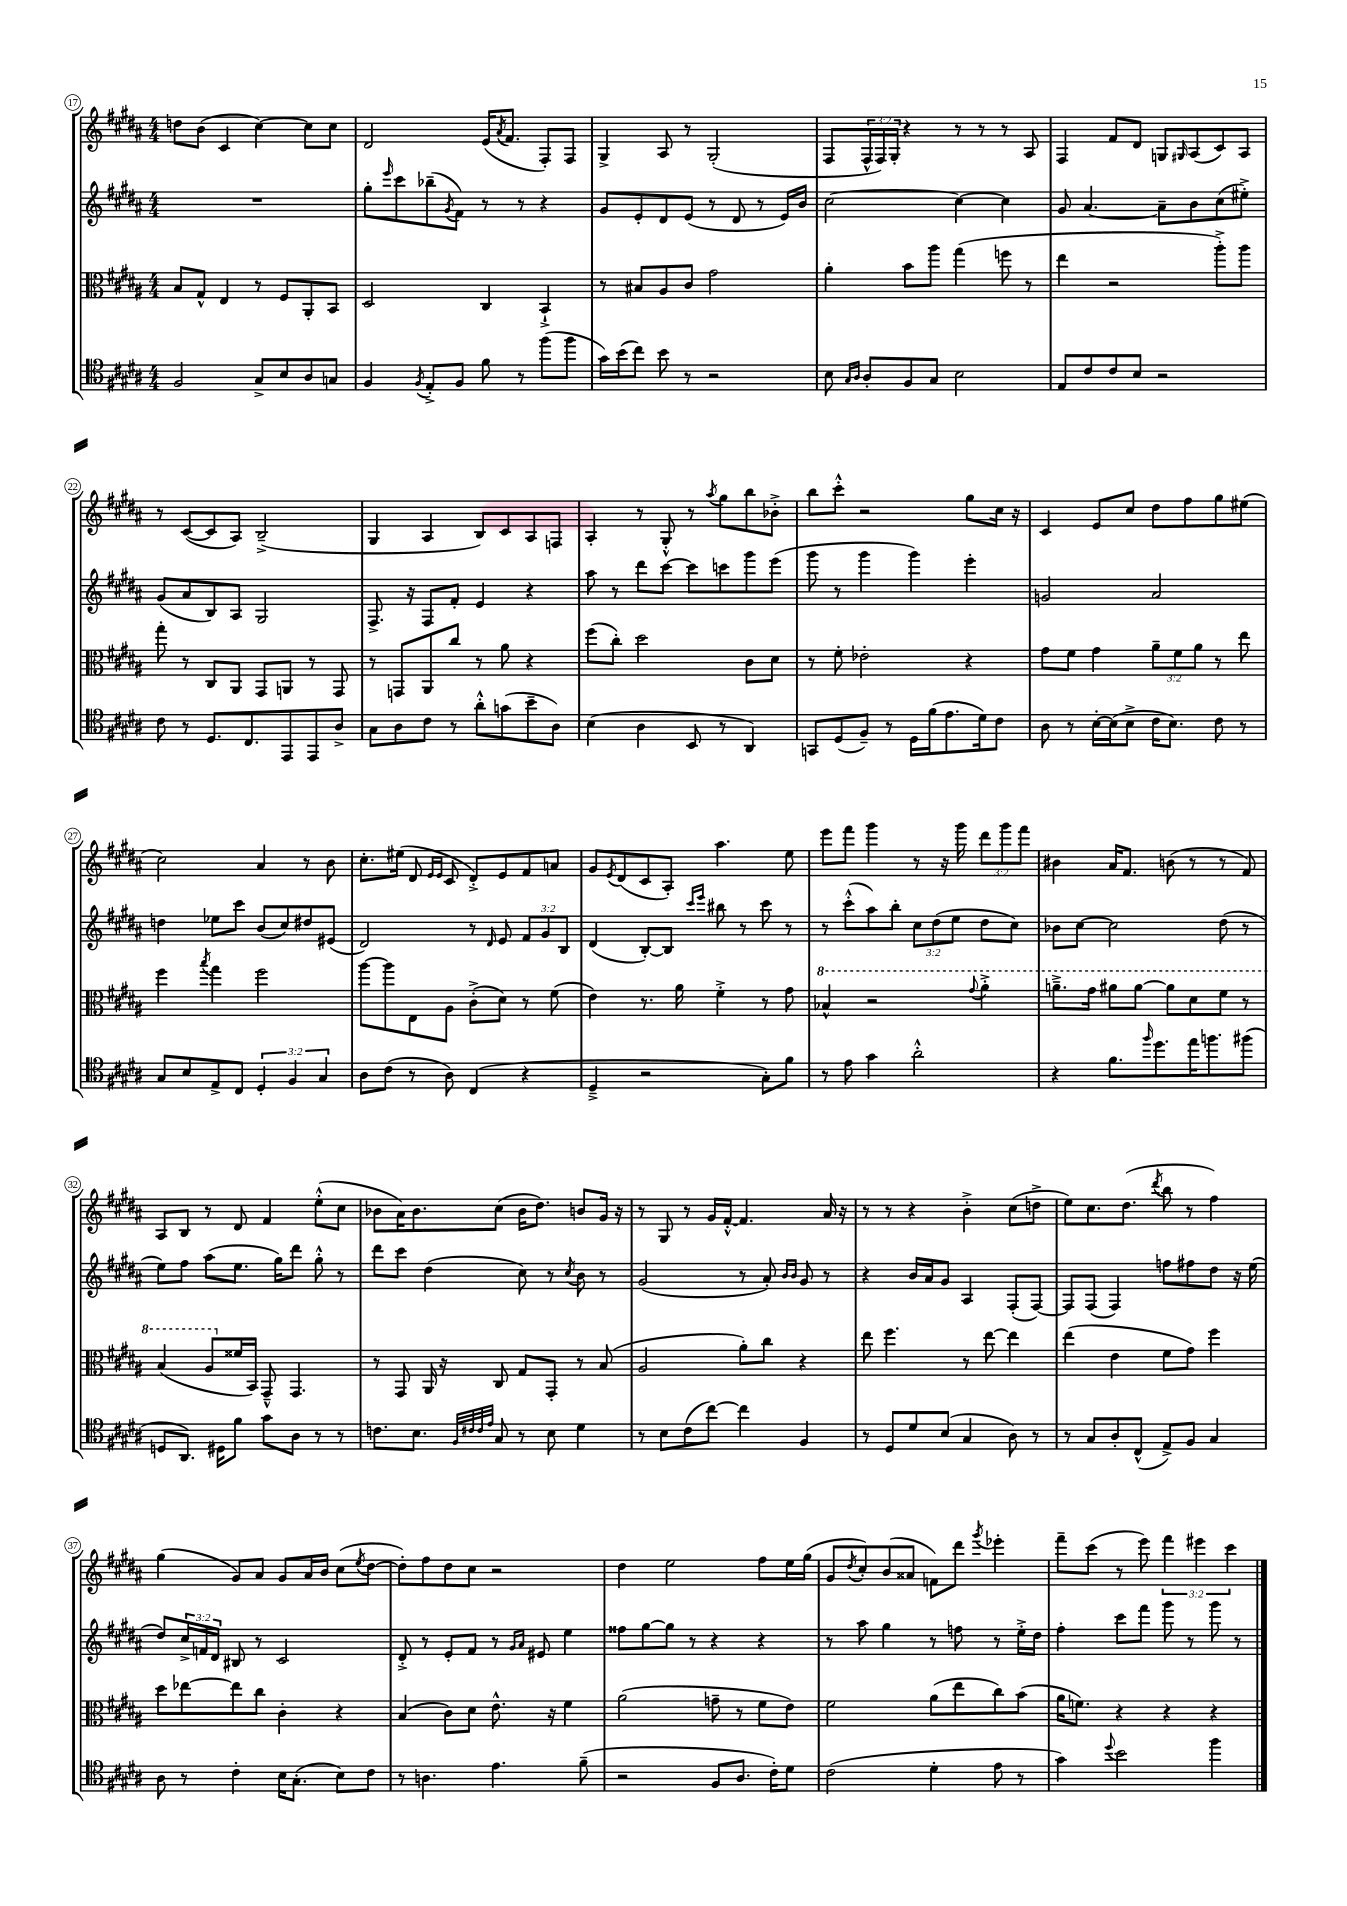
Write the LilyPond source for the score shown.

<<
\new StaffGroup <<
\new Staff = "s0" {
    \clef treble \key b \major \numericTimeSignature \time 4/4 \override Staff.TupletNumber.text = #tuplet-number::calc-fraction-text
    d''8 b'8( cis'4 cis''4~) cis''8 cis''8 |
    dis'2 e'16( \acciaccatura { ais'8 } fis'8. fis8-.) fis8 |
    gis4-> ais8 r8 gis2-.( |
    fis8 \tuplet 3/2 { fis16-^ fis16) gis16-. } r4 r8 r8 r8 ais8 |
    fis4 fis'8 dis'8 g8 \grace { gis16 } ais8( cis'8) ais8 |
    r8 cis'8~( cis'8 ais8) b2--->( |
    gis4 ais4 b8) cis'8 ais8 f8 |
    ais4-. r8 gis8-.-^ r8 \acciaccatura { ais''8 } gis''8 b''8 bes'8-.-> |
    b''8 cis'''8-.-^ r2 gis''8 cis''16 r16 |
    cis'4 e'8 cis''8 dis''8 fis''8 gis''8 eis''8( |
    cis''2) ais'4 r8 b'8 |
    cis''8.-. eis''16( dis'8 \grace { e'16 e'16 } cis'8 dis'8-.->) e'8 fis'8 a'8 |
    gis'8 \acciaccatura { e'8 } dis'8( cis'8 ais8-.) ais''4. e''8 |
    e'''8 fis'''8 gis'''4 r8 r16 gis'''16 \tuplet 3/2 { dis'''8 gis'''8 fis'''8 } |
    bis'4 ais'16 fis'8. b'8( r8 r8 fis'8) |
    ais8 b8 r8 dis'8 fis'4 e''8-.-^( cis''8 |
    bes'8 ais'16) bes'8. cis''8( bes'16 dis''8.) b'8 gis'16 r16 |
    r8 gis8 r8 gis'16 fis'16~-.-^ fis'4. ais'16 r16 |
    r8 r8 r4 b'4-.-> cis''8( d''8-> |
    e''8) cis''8. dis''8.( \acciaccatura { dis'''8 } b''8 r8 fis''4) |
    gis''4( gis'8) ais'8 gis'8 ais'16 b'16 cis''8( \acciaccatura { e''8 } dis''8~ |
    dis''8-.) fis''8 dis''8 cis''8 r2 |
    dis''4 e''2 fis''8 e''16 gis''16( |
    gis'8 \acciaccatura { dis''8 } cis''8-.) b'8( aisis'8 f'8) dis'''8 \acciaccatura { gis'''8 } ees'''4-. |
    fis'''8-- cis'''8( r8 e'''8) \tuplet 3/2 { fis'''4 eis'''4 cis'''4 } \bar "|." |
}
\new Staff = "s1" {
    \clef treble \key b \major \numericTimeSignature \time 4/4 \override Staff.TupletNumber.text = #tuplet-number::calc-fraction-text
    R1 |
    gis''8-. \grace { e'''16 } cis'''8 bes''8--( \acciaccatura { gis'8 } fis'8) r8 r8 r4 |
    gis'8 e'8-. dis'8 e'8( r8 dis'8 r8 e'16) b'16 |
    cis''2~ cis''4~ cis''4 |
    gis'8 ais'4.~ ais'8-- b'8 cis''8( eis''8-.->) |
    gis'8( ais'8 b8) ais8 gis2 |
    fis8.-> r16 fis8 fis'8-. e'4 r4 |
    ais''8 r8 dis'''8 cis'''8~ cis'''8 c'''8 gis'''8 e'''8( |
    gis'''8 r8 gis'''4 gis'''4) e'''4-. |
    g'2 ais'2 |
    d''4 ees''8 cis'''8 b'8( cis''8) dis''8 eis'8( |
    dis'2) r8 \grace { dis'16 } e'8 \tuplet 3/2 { fis'8 gis'8 b8 } |
    dis'4( b8~-.) b8 \grace { cis'''16 e'''16 } bis''8 r8 cis'''8 r8 |
    r8 cis'''8-.-^( ais''8) b''8-. \tuplet 3/2 { cis''8 dis''8( e''8 } dis''8 cis''8) |
    bes'8 cis''8~ cis''2 dis''8( r8 |
    e''8) fis''8 ais''8( e''8. gis''16) dis'''8 gis''8-.-^ r8 |
    dis'''8 cis'''8 dis''4( cis''8) r8 \acciaccatura { cis''8 } b'8 r8 |
    gis'2( r8 ais'8-.) \grace { b'16 b'16 } gis'8 r8 |
    r4 b'16 ais'16 gis'8 ais4 fis8-.( fis8~) |
    fis8 fis8( fis4) f''8 fis''8 dis''8 r16 e''16( |
    dis''8) \tuplet 3/2 { cis''16-> f'16 dis'16 } bis8 r8 cis'2 |
    dis'8-.-> r8 e'8-. fis'8 r8 \grace { gis'16 ais'16 } eis'8 e''4 |
    fisis''8 gis''8~ gis''8 r8 r4 r4 |
    r8 ais''8 gis''4 r8 f''8 r8 e''16-.-> dis''16 |
    fis''4-. cis'''8 fis'''8 gis'''8 r8 gis'''8 r8 \bar "|." |
}
\new Staff = "s2" {
    \clef alto \key b \major \numericTimeSignature \time 4/4 \override Staff.TupletNumber.text = #tuplet-number::calc-fraction-text
    b8 gis8-^ e4 r8 fis8 ais,8-. b,8 |
    dis2 cis4 b,4-!-> |
    r8 bis8 ais8 cis'8 gis'2 |
    ais'4-. b'8 ais''8 gis''4( f''8 r8 |
    e''4 r2 ais''8-.->) ais''8 |
    gis''8-. r8 cis8 ais,8 gis,8 a,8 r8 gis,8 |
    r8 g,8 ais,8 cis''8 r8 ais'8 r4 |
    fis''8( cis''8-.) dis''2 cis'8 dis'8 |
    r8 fis'8-. ees'2-. r4 |
    gis'8 fis'8 gis'4 \tuplet 3/2 { ais'8-- fis'8 ais'8 } r8 e''8 |
    fis''4 \acciaccatura { b''8 } gis''4 fis''2 |
    ais''8~ ais''8 e8 ais8 cis'8-.->( dis'8) r8 fis'8( |
    e'4) r8. ais'16 fis'4-.-> r8 gis'8 |
    \ottava #1 bes'4-^ r2 \appoggiatura { gis''8 } ais''4-.-> |
    a''8.---> gis''16 ais''8 ais''8~ ais''8 dis''8 fis''8 r8 |
    b'4( ais'8 \ottava #0 fisis'16 b,16) gis,8---^ gis,4. |
    r8 gis,8 ais,16 r16 cis8 gis8 gis,8-. r8 b8( |
    ais2 ais'8-.) cis''8 r4 |
    e''8 fis''4. r8 e''8~ e''4 |
    e''4( e'4 fis'8 gis'8) fis''4 |
    dis''8 ees''8~ ees''8 cis''8 cis'4-. r4 |
    b4( cis'8) dis'8 e'8.-^ r16 fis'4 |
    ais'2( g'8-- r8 fis'8 e'8) |
    fis'2 ais'8( e''8 cis''8) b'8( |
    ais'16 f'8.) r4 r4 r4 \bar "|." |
}
\new Staff = "s3" {
    \clef tenor \key b \major \numericTimeSignature \time 4/4 \override Staff.TupletNumber.text = #tuplet-number::calc-fraction-text
    fis2 gis8-> b8 ais8 g8 |
    fis4 \acciaccatura { fis8 } e8-.-> fis8 fis'8 r8 fis''8( fis''8 |
    gis'16) b'16( cis''8) b'8 r8 r2 |
    b8 \grace { gis16 ais16 } ais8-. fis8 gis8 b2 |
    e8 cis'8 cis'8 b8 r2 |
    cis'8 r8 dis8. cis8. e,8 e,8 ais8-> |
    gis8 ais8 cis'8 r8 ais'8-.-^ g'8( b'8-- ais8) |
    b4( ais4 b,8 r8 ais,4) |
    g,8 dis8( fis8--) r8 dis16 fis'16( e'8. dis'16) cis'8 |
    ais8 r8 b16~-. b16( b8-> cis'16 b8.) cis'8 r8 |
    gis8 b8 e8-> cis8 \tuplet 3/2 { dis4-. fis4 gis4 } |
    ais8 cis'8( r8 ais8) cis4( r4 |
    dis4---> r2 gis8-.) fis'8 |
    r8 e'8 gis'4 ais'2-.-^ |
    r4 fis'8. \grace { fis''16 } dis''8. e''16 f''8. fis''8( |
    d8 ais,8.) dis16 fis'8 gis'8 ais8 r8 r8 |
    c'8. b8. \grace { fis32 cis'32 cis'32 e'32 } gis8 r8 b8 dis'4 |
    r8 b8 cis'8( cis''8~) cis''4 fis4 |
    r8 dis8 dis'8 b8( gis4 ais8) r8 |
    r8 gis8 ais8-. cis8-^( e8->) fis8 gis4 |
    ais8 r8 cis'4-. b16 gis8.-.( b8) cis'8 |
    r8 a4. e'4. fis'8--( |
    r2 fis8 ais8. cis'16-.) dis'8 |
    cis'2( dis'4-. e'8 r8 |
    gis'4) \appoggiatura { dis''8 } b'2 fis''4 \bar "|." |
}
>>
>>
\layout { \context { \Score currentBarNumber = #17 \override BarNumber.stencil = #(make-stencil-circler 0.1 0.3 ly:text-interface::print) } }
